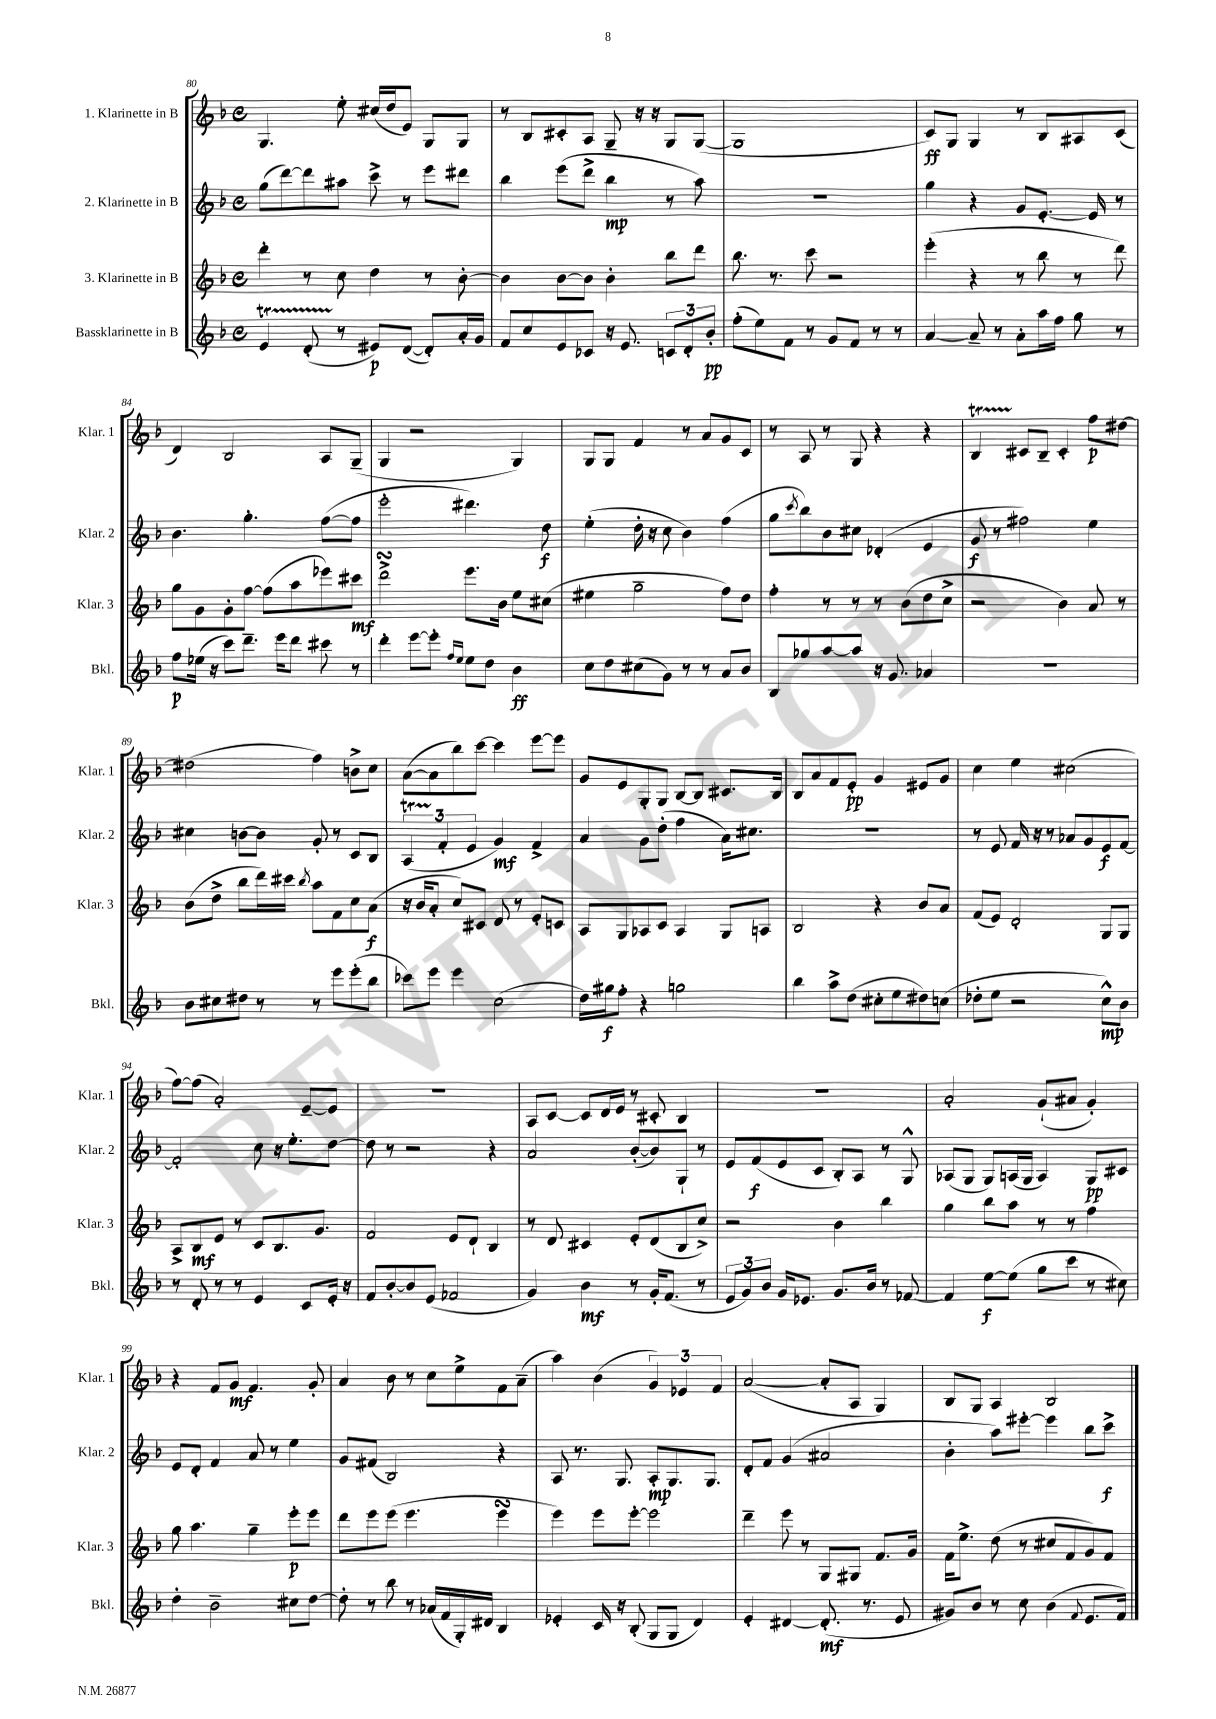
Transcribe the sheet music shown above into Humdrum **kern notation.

**kern	**kern	**kern	**kern
*staff4	*staff3	*staff2	*staff1
*clefG2	*clefG2	*clefG2	*clefG2
*k[b-]	*k[b-]	*k[b-]	*k[b-]
*M4/4	*M4/4	*M4/4	*M4/4
*met(c)	*met(c)	*met(c)	*met(c)
4e	4ddd'	(8gg	4.G
.	.	[8ddd)	.
(8d'	8r	8ddd]	.
8r	8cc	8aa#	8ee'
8e#)	4dd	8ccc^	(16cc#
.	.	.	16dd
([8d	.	8r	8e)
8d'])	8r	8eee	8G
16a'	[8b-'	8ddd#	8G
16g	.	.	.
=	=	=	=
8f	4b-]	4bb-	8r
8cc	.	.	8B-
8e	[8b-	(8eee	8c#'
8c-	8b-]	8ddd^	8A
16r	4b-'	4bb-	8G~
8.e	.	.	.
.	.	.	16r
.	.	.	16r
12c	8bb-	8r	8G
12d'	.	.	.
.	8ddd	8aa)	([8G
12b-'	.	.	.
=	=	=	=
(8ff'	8.bb-	1r	1G]
8ee)	.	.	.
.	8.r	.	.
8f	.	.	.
8r	8ccc	.	.
8g	2r	.	.
8f	.	.	.
8r	.	.	.
8r	.	.	.
=	=	=	=
[4a	(4eee'	4gg	8c)
.	.	.	8G
8a~]	4r	4r	4G
8r	.	.	.
8a'	8r	8g	8r
16aa	8bb-	[8.e'	8B-
16ff	.	.	.
8gg	8r	.	8A#
.	.	16e]	.
8r	8ddd)	8r	(8c
=	=	=	=
8ff	8gg	4.b-	4d)
(16ee-	8g	.	.
16r	.	.	.
8ccc)	8g'	.	2B-
8.ddd~	[8ff	4.gg'	.
.	(8ff]	.	.
16eee	.	.	.
8ddd	8aa	.	.
8ccc#	8eee-)	([8ff	8A
8r	8ccc#	8ff]	(8G~
=	=	=	=
4ddd'	2ddd^	2eee'	4G
[8eee	.	.	2r
8eee']	.	.	.
16qqff	.	.	.
16qqee	.	.	.
8ee	8.eee	4.ddd#)	.
8dd	.	.	.
.	16b-	.	.
4b-	8ee	.	4G)
.	(8cc#	8dd	.
=	=	=	=
8cc	4ee#	(4ee'	8G
8dd	.	.	8G
(8cc#	2gg~	16dd'	4f
.	.	16r	.
8g)	.	8cc	.
8r	.	4b-)	8r
8r	.	.	8a
8a	8ff)	(4ff	8g
8b-	8dd	.	8c
=	=	=	=
8B-	4ff'	8gg	8r
.	.	8qccc	.
8gg-	.	8bb-)	8A
[8aa	8r	8b-	8r
8aa]	8r	8cc#	8G
16r	8r	(4d-'	4r
8.g	.	.	.
.	(8b-	.	.
4a-	8dd	4e	4r
.	8cc^	.	.
=	=	=	=
1r	2r	8g	4B-
.	.	8r	.
.	.	2ff#)	8c#
.	.	.	8B-~
.	4b-)	.	4c#'
.	8a	4ee	8ff
.	8r	.	[8dd#
=	=	=	=
8b-	(8b-	4cc#	(2dd#]
8cc#	8dd^	.	.
8dd#	8bb-	[8b	.
8r	16ddd)	8b]	.
.	16ccc#	.	.
.	8qbb-	.	.
8r	8aa	8g'	4ff)
8eee	8f	8r	.
(8eee'	8cc	8c	8b^
8bb-	(8a	8B-	8cc
=	=	=	=
8ccc-)	16r	(6A	([8a
.	16b-	.	.
8eee	8a'	.	8a]
.	.	6f'	.
4eee	8cc)	.	8bb-)
.	.	6e	.
.	8c#	.	[8ccc
(2cc	8d	4g)	4ccc]
.	8r	.	.
.	8e'	4f^	[8eee
.	8c	.	8eee]
=	=	=	=
16dd)	8A	4a	8g
16gg#	.	.	.
8ff'	8G	.	8e
4r	8A-	8g	8G'
.	8c	(8dd'	8G
2gg	4A-	4ff	[8B-
.	.	.	8B-]
.	8G	16a)	8.c#
.	.	8.cc#	.
.	8A	.	.
.	.	.	16B-
=	=	=	=
4bb-	2B-	1r	8B-
.	.	.	8a
8aa^	.	.	8f
(8dd	.	.	8e'
8cc#'	4r	.	4g
8ee	.	.	.
8dd#)	8b-	.	8e#
(8cc	8a	.	8g
=	=	=	=
8dd-'	(8f	8r	4cc
8ee	8e)	8e	.
2r	2d'	16f	4ee
.	.	16r	.
.	.	8r	.
.	.	8a-	(2cc#
.	.	8g	.
8cc^^)	8G	8e	.
8b-	8G	[8f	.
=	=	=	=
8r	8A^	2f']	[8ff)
8d'	8B-	.	(8ff]
8r	8e	.	2a')
8r	8r	.	.
4e	8c	8cc	.
.	8.B-	16r	.
.	.	8.ee'	.
8c	.	.	[8e~
.	8.g	.	.
16e'	.	[8dd	8e]
16r	.	.	.
=	=	=	=
8f	2f	8dd]	1r
[8b-'	.	8r	.
8b-]	.	2r	.
(8e	.	.	.
2f-	8e	.	.
.	8d`	.	.
.	4B-	4r	.
=	=	=	=
4g)	8r	2a	8A
.	8d	.	[8c
4b-	4c#	.	8c]
.	.	.	16d
.	.	.	16e
8r	8e'	([8b-'	8r
16g'	(8d	8b-])	8c#'
(8.f	.	.	.
.	8B-	8G`	4B-
8r	8cc^)	8r	.
=	=	=	=
12e	2r	8e	1r
12g)	.	.	.
.	.	(8f	.
12b-	.	.	.
16g	.	8e	.
8.e-	.	.	.
.	.	8c	.
8.g	4b-	8B-')	.
.	.	8A	.
16b-	.	.	.
8r	4bb-	8r	.
[8f-	.	8G^^	.
=	=	=	=
4f-]	4gg	(8A-	2a'
.	.	8G	.
[8ee	8bb-	8G)	.
(8ee]	8aa	(16A	.
.	.	16G	.
8gg	8r	4A)	(8g`
8ccc	8r	.	8a#
8r	4ff	8G	4g')
8cc#)	.	8c#	.
=	=	=	=
4dd'	8gg	8e	4r
.	4.aa	8d'	.
2b-~	.	4f	8f
.	.	.	8g
.	4gg~	8a	4.f
.	.	8r	.
8cc#	8eee'	4ee	.
[8dd	8eee	.	8g'
=	=	=	=
8dd']	8ddd	8g	4a
8r	8eee	(8f#	.
8bb-	(8eee	2B-)	8b-
8r	4.eee	.	8r
(16a-	.	.	8cc
16f	.	.	.
16G')	.	.	8ee^
16d#	.	.	.
4B-	4eee	4r	8f
.	.	.	(8a~
=	=	=	=
4e-'	4eee)	8A	4aa)
.	.	8.r	.
16c	8eee	.	(4b-
16r	.	8.G	.
(8B-'	[8eee'	.	.
8G	2eee]	8A'	6g)
8G	.	8.G	.
.	.	.	6e-
4d)	.	.	.
.	.	8.G	.
.	.	.	6f
=	=	=	=
4e'	4ddd~	8d'	([2a
.	.	8f	.
[4d#	8eee	(4g	.
.	8r	.	.
(8.d#']	8G	2a#	8a']
.	8G#	.	8A
8.r	.	.	.
.	8.f	.	4G)
8e	.	.	.
.	16g	.	.
=	=	=	=
8g#)	16f	4b-'	8B-
.	8.ee^	.	.
8b-	.	.	8G
8r	(8dd	8aa)	4A
8cc	8r	[8eee#'	.
(4b-	8cc#	4eee#]	2B-
.	8f	.	.
8qqf	.	.	.
8.e	8g)	8bb-	.
.	8f	8ccc^	.
16f)	.	.	.
==	==	==	==
*-	*-	*-	*-
